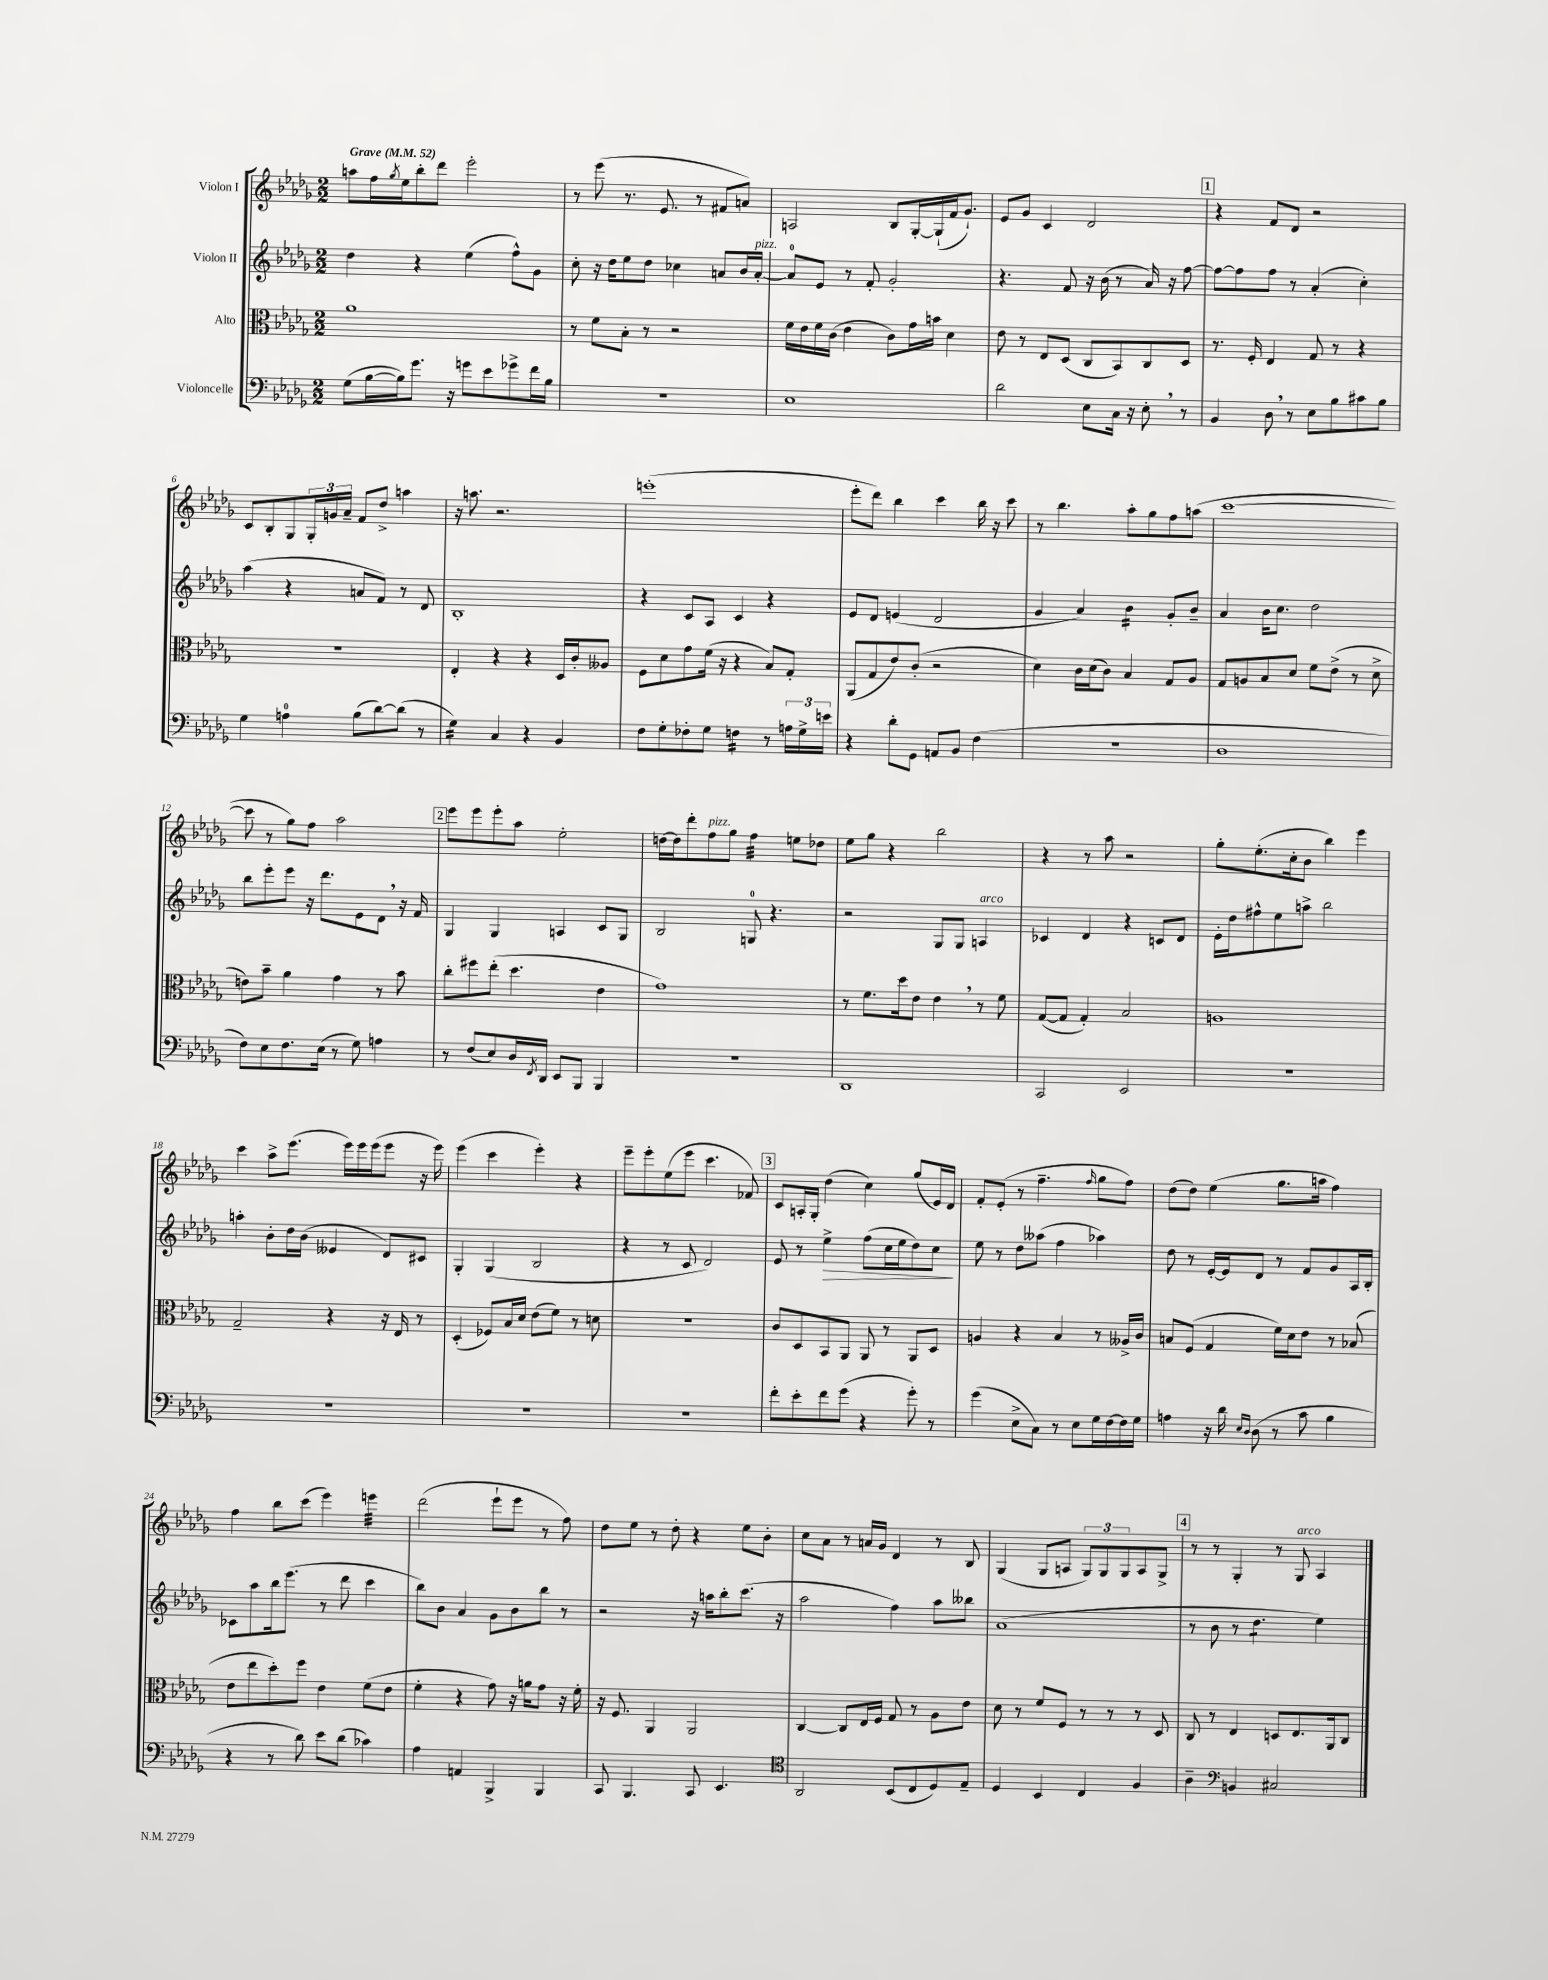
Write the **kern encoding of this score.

**kern	**kern	**kern	**kern
*staff4	*staff3	*staff2	*staff1
*clefF4	*clefC3	*clefG2	*clefG2
*k[b-e-a-d-g-]	*k[b-e-a-d-g-]	*k[b-e-a-d-g-]	*k[b-e-a-d-g-]
*M2/2	*M2/2	*M2/2	*M2/2
*MM52	*MM52	*MM52	*MM52
(8G-\L	1a-	4dd-\	8aa\L
[16B-\L	.	.	16ff\L
.	.	.	8qgg-/
16B-\]J)	.	.	16ee-\J
8.g-\J	.	4r	8bb-'\
.	.	.	8ddd-\J
16r	.	.	.
8g\L	.	(4ee-\	2eee-'\
8e-\	.	.	.
8g-^\	.	8ff^^\L)	.
16f\L	.	8g-\J	.
16B-\JJ	.	.	.
=	=	=	=
1r	8r	8cc'\	8r
.	8f\L	16r	(8eee-\
.	.	16dd-\LK	.
.	8B-'\J	8ee-\	8.r
.	8r	8dd-\J	.
.	.	.	8.e-/
.	2r	4cc-\	.
.	.	.	8r
.	.	8a/L	8f#/L
.	.	16b-/L	8a/J)
.	.	[16a'/JJ	.
=	=	=	=
1E-	16f\LL	8a/]L	2A/
.	16e-\	.	.
.	16f\	8e-/J	.
.	(16c\JJ	.	.
.	4e-\	8r	.
.	.	8f'/	.
.	8c\L)	2g-'/	8B-/L
.	16g-\L	.	[16G-'/L
.	16b\JJ	.	(16G-`/]
.	4d-\	.	16f/J
.	.	.	8.g-`/J)
=	=	=	=
2d-\	8e-\	4.r	8e-/L
.	8r	.	8g-/J
.	8E-/L	.	4c/
.	(8D-/J	8f/	.
8E-\L	8C/L	16r	2d-/
.	.	(16b-\	.
16C\Jk	8BB-/)	8r	.
16r	.	.	.
8E-'\	8C/	16a-/)	.
.	.	16r	.
8r	8D-/J	[8ff\	.
=	=	=	=
4BB-/	8.r	8ff\_L	4r
.	.	8ff\]	.
.	16F'/	.	.
8D-\	4E-/	8ff\J	8f/L
8r	.	8r	8d-/J
8E-\L	8G-/	(4a-'/	2r
8B-\	8r	.	.
8c#\	4r	4cc'\)	.
8B-\J	.	.	.
=	=	=	=
4G-\	1r	(4aa-\	8c/L
.	.	.	8B-'/
4A\	.	4r	8G-/
.	.	.	24G-'/L
.	.	.	24g/
.	.	.	24a-~/JJ
(8B-\L	.	8a/L	8f/L
[8d-\)	.	8f/J)	8dd-^/J
(8d-\]J	.	8r	4aa\
8r	.	8d-/	.
=	=	=	=
4G-\)	4E-'/	1B-'	16r
.	.	.	8.aa\
4C/	4r	.	2.r
4r	4r	.	.
4BB-/	16D-/LL	.	.
.	16c'/J	.	.
.	8A--/J	.	.
=	=	=	=
8F\L	8F\L	4r	(1eee'
8G-'\	8d-\	.	.
8F-'\	8g-\	8c/L	.
8G-\J	(16f\Jk	8A-/J	.
.	16r	.	.
4F\	4r	4c/	.
8r	8B-/L)	4r	.
24A\LL	8G-'/J	.	.
24G-^\	.	.	.
24e\JJ	.	.	.
=	=	=	=
4r	(8AA-/L	8e-/L	8eee-'\L
.	8G-/	8d-/J	8ddd-\J)
8d-'\L	8e-/)	(4e/	4bb-\
8GG-\J	(8c'/J	.	.
8AA/L	2r	2d-/	4ccc\
8BB-/J	.	.	.
(4F\	.	.	16bb-\
.	.	.	16r
.	.	.	8ccc\
=	=	=	=
1r	4d-\)	4g-/	8r
.	.	.	4.bb-\
.	16c\LL	4a-/)	.
.	(16d-\J	.	.
.	8c\J)	.	.
.	4B-/	4b-\	8aa-'\L
.	.	.	8gg-\
.	8G-/L	8g-'/L	8ff\
.	8A-/J	8b-~/J	(8aa\J
=	=	=	=
1D-	8G-/L	4a-/	[1ccc
.	8A/	.	.
.	8B-/	16b-\LK	.
.	.	8.cc\J	.
.	8d-/J	.	.
.	8f\L	2dd-\	.
.	(8e-^\J	.	.
.	8r	.	.
.	8d-^\	.	.
=	=	=	=
8F\L)	8e\L)	8bb-\L	8ccc\]
8E-\	8b-~\J	8eee-'\	8r
8.F\	4a-\	8eee-\J	8gg-\L)
.	.	16r	8ff\J
(16E-\Jk	.	8.ddd-\L	.
8r	4g-\	.	2aa-\
8G-\)	.	8e-\	.
4A\	8r	8d-\J	.
.	8b-\	16r	.
.	.	16f/	.
=	=	=	=
8r	8cc'\L	4G-/	8eee-\L
(8F/L	8ff#\	.	8eee-\
8E-/)	(8ee-'\J	4G-/	8eee-'\
16D-/L	4.dd-\	.	8aa-\J
8qFF/	.	.	.
16DD-/JJ	.	.	.
8EE-/L	.	4A/	2ee-'\
8BBB-/J	.	.	.
4BBB-/	4e-\	8c/L	.
.	.	8G-/J	.
=	=	=	=
1r	1g-)	2B-/	[16dd\LL
.	.	.	16dd\]J
.	.	.	8ddd-'\
.	.	.	8ff\
.	.	.	8gg-\J
.	.	8G/	4ff\
.	.	4.r	.
.	.	.	8ee\L
.	.	.	8dd-\J
=	=	=	=
1DD-	8r	2r	8ee-\L
.	8.f\L	.	8gg-\J
.	.	.	4r
.	16dd-\k	.	.
.	8e-\J	.	.
.	4e-\	8G-/L	2bb-\
.	.	8G-/J	.
.	8r	4A/	.
.	8f\	.	.
=	=	=	=
2CC/	([8G-/L	4c-/	4r
.	8G-/]J	.	.
.	4G-'/)	4d-/	8r
.	.	.	8aa-\
2EE-/	2B-/	4r	2r
.	.	8c/L	.
.	.	8d-/J	.
=	=	=	=
1r	1A	16e-'\LL	8gg-'\L
.	.	16dd-\J	.
.	.	8ff#^^\	(8.ee-'\
.	.	8ee-\	.
.	.	.	16cc'\k
.	.	8aa^\J	8b-\J
.	.	2bb-\	4bb-\)
.	.	.	4eee-\
=	=	=	=
1r	2G-~/	4aa'\	4ccc\
.	.	8b-'\L	8aa-^\L
.	.	16dd-\L	(8.eee-\J
.	.	(16b-\JJ	.
.	4r	4e--/	.
.	.	.	16eee-\LL)
.	.	.	16eee-\
.	.	.	(16eee-\J
.	16r	8d-/L)	8eee-\J
.	16E-/	.	.
.	8r	8c#/J	16r
.	.	.	16eee-\)
=	=	=	=
1r	(4D-'/	4G-'/	(4eee-\
.	8F-/L)	(4G-/	4ccc\
.	16B-/L	.	.
.	16d-/JJ	.	.
.	(8e-\L	2B-/	4eee-'\)
.	8f\J)	.	.
.	8r	.	4r
.	8d\	.	.
=	=	=	=
1r	1r	4r	8eee-~\L
.	.	.	8eee-'\
.	.	8r	(8ee-\
.	.	8c/	8eee-\J
.	.	2d-/)	4.ccc\
.	.	.	8f-/)
=	=	=	=
8f'\L	8c/L	8e-/	8c/L
8e-'\	8D-/	8r	16A'/L
.	.	.	16G-'/JJ
8f\	8BB-/	4ee-^\	(4dd-\
(8g-\J	8AA-/J	.	.
4r	8AA-/	(8ff\L	4cc\)
.	8r	16cc\L	.
.	.	16ee-\J	.
8g-'\)	8AA-/L	8dd-\)	(8gg-/L
8r	8D-/J	8cc\J	16e-/L)
.	.	.	16d-/JJ
=	=	=	=
(4g-\	4A/	8ee-\	8f'/L
.	.	8r	(8e-'/J
8E-^\L	4r	8dd-\L	8r
8C\J)	.	(8aa--\J	4.ff~\
8r	4B-/	4ff\	.
8E-\L	.	.	.
.	.	.	16qqff/
16G-\L	8r	4aa-\)	8gg-\L
[16F\	.	.	.
16F\]	16A--^/LL	.	8ff\J)
16G-\JJ	16c/JJ	.	.
=	=	=	=
4A\	8B/L	8dd-\	(8dd-\L
.	(8F/J	8r	8dd-\J)
16r	4G-/	[16e-'/LL	(4ee-\
16d-\	.	16e-/]J	.
16qqE-/LL	.	.	.
16qqD-/JJ	.	.	.
(8D-\	.	8d-/J	.
8r	16f\LL)	8r	8.gg-\L
.	16d-\J	.	.
8c\	8e-\J	8f/L	.
.	.	.	16aa\Jk
4B-\	8r	8g-/	4ff\)
.	(8B-/	16A-/L	.
.	.	16B-'/JJ	.
=	=	=	=
4r	8e-\L	8c-\L	4ff\
.	8ee-\	8aa-\	.
8r	8dd-'\)	16bb-\k	8bb-\L
.	.	(8.eee-\J	.
8d-\)	8ff\J	.	(8ccc\J
8e-\L	4e-\	8r	4eee-\)
(8d-\J	.	8ddd-\	.
4c-\)	(8f\L	4ccc\	4eee\
.	8e-\J	.	.
=	=	=	=
4A-\	4f'\	8bb-\L)	(2ddd-\
.	.	8b-\J	.
4AA/	4r	4a-/	.
4BBB-^/	8g-\)	8g-\L	8eee-`\L
.	16r	8b-\	8eee-\J
.	16a\LK	.	.
4BBB-/	8g-\J	8bb-\J	8r
.	16r	8r	8ff\)
.	16f'\	.	.
=	=	=	=
8CC/	16r	2r	8dd-\L
.	8.F/	.	.
4.BBB-/	.	.	8ee-\J
.	4AA-/	.	8r
.	.	.	8dd-'\
8CC/	2AA-/	16r	4r
.	.	16aa\LK	.
4.EE-/	.	8bb-'\	.
.	.	(8.ccc\J	8ee-\L
.	.	.	8b-'\J
.	.	16r	.
=	=	=	=
*clefC4	*	*	*
2AA-/	[4C/	2aa-\	8cc\L
.	.	.	8a-\J
.	8C/]L	.	8r
.	16E-/L	.	16a/LL
.	16F/JJ	.	16g-/JJ
(8BB-/L	8G-/	4ff\)	4d-/
8C/	8r	.	.
8D-/)	8A-\L	8aa-\L	8r
8E-~/J	8e-\J	8bb--\J	8B-/
=	=	=	=
4D-/	8d-\	(1a-	(4G-/
.	8r	.	.
4BB-/	8f/L	.	8G-/L
.	8F/J	.	8A/J
4C/	8r	.	12G-/L)
.	.	.	12G-/
.	8r	.	.
.	.	.	12G-/
4F/	8r	.	8A/
.	8D-/	.	8G-^/J
=	=	=	=
4A-~\	8C/	8r	8r
.	8r	8b-\	8r
*clefF4	*	*	*
4BB/	4E-/	8r	4G-'/
.	.	4.dd-\	.
2C#/	8D/L	.	8r
.	8.E-/	.	8G-/
.	.	4ee-\)	4A-/
.	16AA-/k	.	.
.	8C/J	.	.
==	==	==	==
*-	*-	*-	*-
